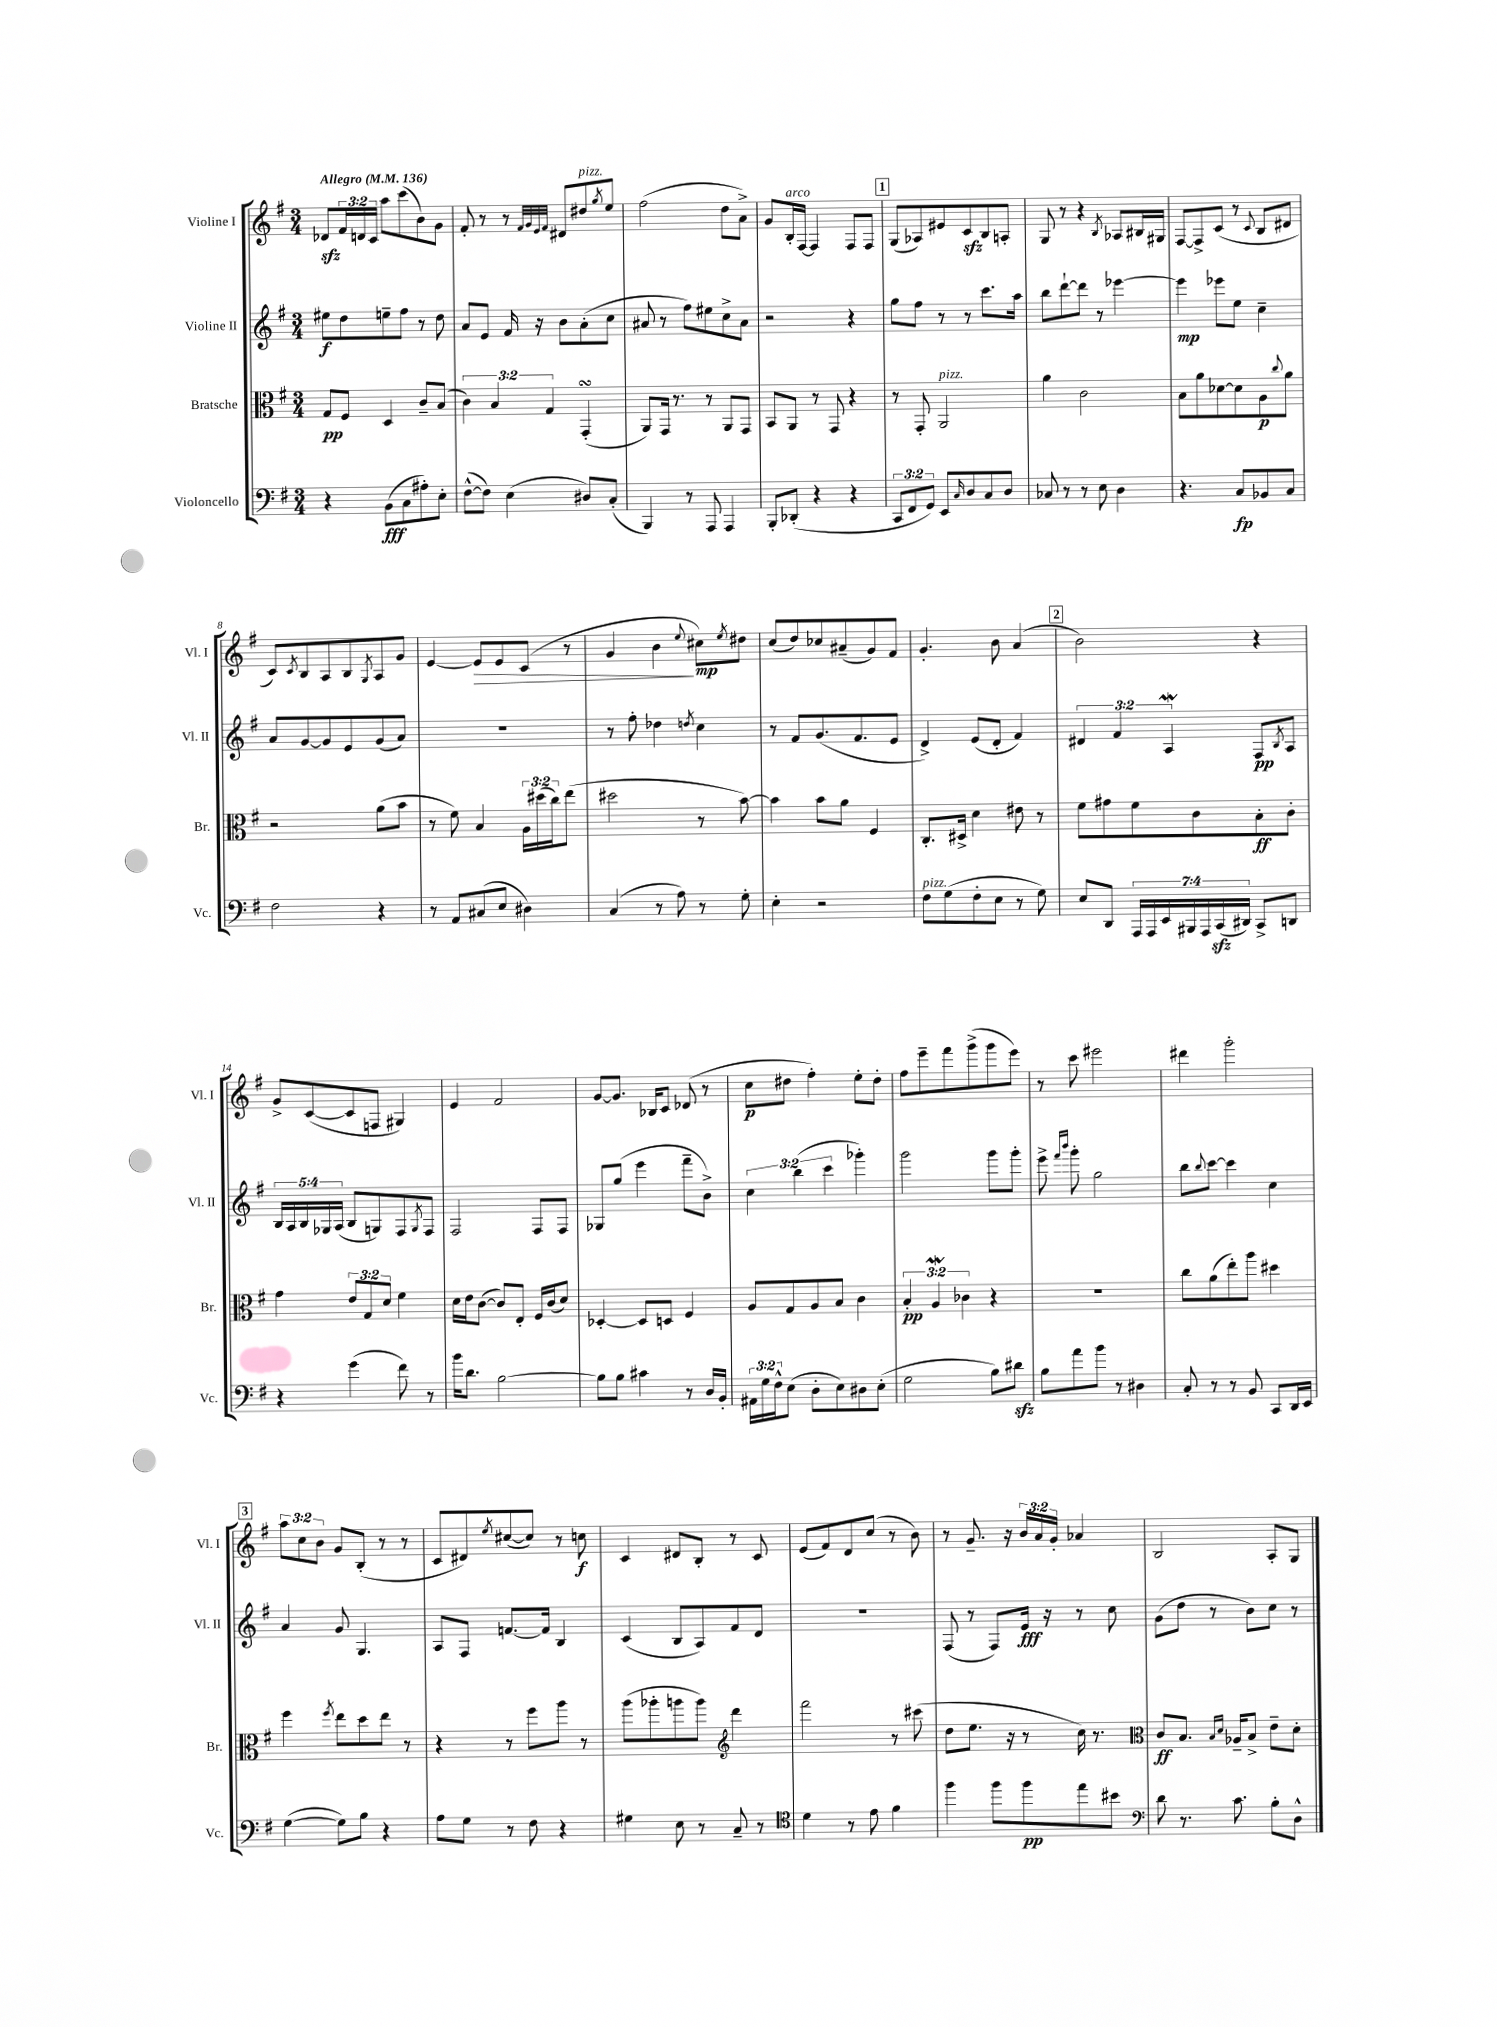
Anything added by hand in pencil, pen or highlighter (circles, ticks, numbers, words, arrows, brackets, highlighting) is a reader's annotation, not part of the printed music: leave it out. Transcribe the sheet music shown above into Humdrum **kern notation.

**kern	**dynam	**kern	**dynam	**kern	**dynam	**kern	**dynam
*part4	*part4	*part3	*part3	*part2	*part2	*part1	*part1
*staff4	*staff4	*staff3	*staff3	*staff2	*staff2	*staff1	*staff1
*I"Violoncello	*	*I"Bratsche	*	*I"Violine II	*	*I"Violine I	*
*I'Vc.	*	*I'Br.	*	*I'Vl. II	*	*I'Vl. I	*
*clefF4	*	*clefC3	*	*clefG2	*	*clefG2	*
*k[f#]	*	*k[f#]	*	*k[f#]	*	*k[f#]	*
*M3/4	*	*M3/4	*	*M3/4	*	*M3/4	*
*MM136	*	*MM136	*	*MM136	*	*MM136	*
=1	=1	=1	=1	=1	=1	=1	=1
!	!	!	!	!	!	!LO:TX:a:B:t=Allegro	!
4r	.	8G/L	pp	8ee#X\L	f	8d-Xzz/L	.
.	.	8F#/J	.	8dd\	.	24f#/L	.
.	.	.	.	.	.	24dn/	.
.	.	.	.	.	.	24c/JJ	.
(8BB\L	fff	4D/	.	8een~\	.	8aa\L	.
8C\	.	.	.	8ff#\J	.	(8ccc\	.
8A#X'\)	.	8c~/L	.	8r	.	8b\)	.
8E'\J	.	(8B/J	.	8dd\	.	8g\J	.
=2	=2	=2	=2	=2	=2	=2	=2
([8F#^^\L	.	6c\)	.	8a/L	.	8f#'/	.
8F#\J])	.	.	.	8e/J	.	8r	.
.	.	6B/	.	.	.	.	.
(4E\	.	.	.	16f#/	.	8r	.
.	.	.	.	16r	.	.	.
.	.	6G/	.	.	.	.	.
.	.	.	.	.	.	32qqf#/LLL	.
.	.	.	.	.	.	32qqg/	.
.	.	.	.	.	.	32qqe/	.
.	.	.	.	.	.	32qqf#/JJJ	.
.	.	.	.	8b\L	.	8d#X/L	.
!	!	!	!	!	!	!LO:TX:a:i:t=pizz.	!
8D#X/L)	.	(4GGsSSs'/	.	(8a'\	.	8dd#X/	.
.	.	.	.	.	.	8qgg/	.
(8C'/J	.	.	.	8cc\J	.	8ee/J	.
=3	=3	=3	=3	=3	=3	=3	=3
4BBB/)	.	8AA/L)	.	8a#X/	.	(2ff#\	.
.	.	16GG/Jk	.	8r	.	.	.
.	.	8.r	.	.	.	.	.
8r	.	.	.	8ff#\L)	.	.	.
8AAA/	.	8r	.	8ee#X\	.	.	.
4AAA/	.	8AA/L	.	8cc^\	.	8dd\L	.
.	.	8GG/J	.	8a#\J	.	8a^\J)	.
=4	=4	=4	=4	=4	=4	=4	=4
8BBB'/L	.	8BB/L	.	2r	.	8g/L	.
!	!	!	!	!	!	!LO:TX:a:i:t=arco	!
(8DD-X'/J	.	8AA/J	.	.	.	16B'/L	.
.	.	.	.	.	.	[16F#/JJ	.
4r	.	8r	.	.	.	4F#/]	.
.	.	8GG/	.	.	.	.	.
4r	.	4r	.	4r	.	8F#/L	.
.	.	.	.	.	.	8F#/J	.
!!LO:REH:place=s1:t=1
=5	=5	=5	=5	=5	=5	=5	=5
12CC/L	.	8r	.	8gg\L	.	(8G/L	.
12FF#/	.	.	.	.	.	.	.
.	.	8GG'/	.	8ff#\J	.	8A-X/)	.
12GG/J)	.	.	.	.	.	.	.
!	!	!LO:TX:a:i:t=pizz.	!	!	!	!	!
8EE/L	.	2AA/	.	8r	.	8e#X/	.
16qqC/	.	.	.	.	.	.	.
8D/	.	.	.	8r	.	8czz/	.
8C/	.	.	.	8.ccc\L	.	8B/	.
8D/J	.	.	.	.	.	8An'/J	.
.	.	.	.	16aa\Jk	.	.	.
=6	=6	=6	=6	=6	=6	=6	=6
8C-X/	.	4a\	.	8bb\L	.	8G/	.
8r	.	.	.	[8ddd`\	.	8r	.
8r	.	2c\	.	8ddd\J]	.	4r	.
8E\	.	.	.	8r	.	.	.
.	.	.	.	.	.	8qB/	.
4D\	.	.	.	[4eee-X\	.	8A-X/L	.
.	.	.	.	.	.	16B#X/L	.
.	.	.	.	.	.	16G#X/JJ	.
=7	=7	=7	=7	=7	=7	=7	=7
4.r	.	8B\L	.	4eee-\]	mp	[8F#/L	.
.	.	8a\	.	.	.	8F#^/]	.
.	.	[8d-X\	.	8eee-X\L	.	(8c/J	.
8C/L	fp	8d-\]	.	8ee\J	.	8r	.
.	.	.	.	.	.	8qqc/	.
8BB-X/	.	8A\	p	4cc~\	.	8B/L	.
.	.	8qqcc/	.	.	.	.	.
8C/J	.	8a\J	.	.	.	8d#X/J	.
!!LO:LB:g=z
=8	=8	=8	=8	=8	=8	=8	=8
2F#\	.	2r	.	8a/L	.	8c/L)	.
.	.	.	.	.	.	8qc/	.
.	.	.	.	[8g/	.	8B/	.
.	.	.	.	8g/]	.	8A/	.
.	.	.	.	8e/	.	8B/	.
.	.	.	.	.	.	8qG/	.
4r	.	(8a\L	.	(8g/	.	8A/	.
.	.	8b\J	.	8a/J)	.	8g/J	.
=9	=9	=9	=9	=9	=9	=9	=9
8r	.	8r	.	2.r	.	[4e/	.
8AA/L	.	8f#\)	.	.	.	.	.
!	!	!	!	!	!	!	!LO:HP:b
(8C#X/	.	4B/	.	.	.	8e/L]	>
8E/J	.	.	.	.	.	8e/	.
4D#X\)	.	24A\LL	.	.	.	(8c/J	.
.	.	(24dd#X\	.	.	.	.	.
.	.	24cc\J)	.	.	.	.	.
.	.	(8ee\J	.	.	.	8r	.
=10	=10	=10	=10	=10	=10	=10	=10
(4C/	.	2dd#X\	.	8r	.	4g/	.
.	.	.	.	8ff#'\	.	.	.
8r	.	.	.	4dd-X\	.	4b\	.
8A\)	.	.	.	.	.	.	.
.	.	.	.	8qddn/	.	8qqee/	.
8r	.	8r	.	4cc\	.	8cc#X\L)	] mp
.	.	.	.	.	.	8qee/	.
8G'\	.	[8b\)	.	.	.	8dd#X\J	.
=11	=11	=11	=11	=11	=11	=11	=11
4E'\	.	4b\]	.	8r	.	(8cc/L	.
.	.	.	.	8f#/L	.	8dd/)	.
2r	.	8b\L	.	(8.g/	.	8cc-X/	.
.	.	8a\J	.	.	.	(8a#X~/	.
.	.	.	.	8.f#/	.	.	.
.	.	4F#/	.	.	.	8g/)	.
.	.	.	.	8e/J	.	8f#/J	.
=12	=12	=12	=12	=12	=12	=12	=12
!LO:TX:a:i:t=pizz.	!	!	!	!	!	!	!
8F#\L	.	8.C'/L	.	4d^/)	.	4.g'/	.
(8G\	.	.	.	.	.	.	.
.	.	16D#X^/Jk	.	.	.	.	.
8F#'\	.	4d\	.	(8e/L	.	.	.
8E\J	.	.	.	8d'/J	.	8b\	.
8r	.	8e#X\	.	4f#/)	.	(4a/	.
8G\)	.	8r	.	.	.	.	.
!!LO:REH:place=s1:t=2
=13	=13	=13	=13	=13	=13	=13	=13
8E/L	.	8f#\L	.	6d#X/	.	2b\)	.
8DD/J	.	8g#X\	.	.	.	.	.
.	.	.	.	6f#/	.	.	.
28AAA/LL	.	8f#\	.	.	.	.	.
28AAA/	.	.	.	.	.	.	.
28EE/	.	.	.	.	.	.	.
.	.	.	.	6AW/	.	.	.
28BBB#X/	.	.	.	.	.	.	.
.	.	8c\	.	.	.	.	.
28AAA/	.	.	.	.	.	.	.
(28CCzz/	.	.	.	.	.	.	.
28DD#X/JJ)	.	.	.	.	.	.	.
8CC^/L	.	8B'\	ff	8F#/L	pp	4r	.
.	.	.	.	8qB/	.	.	.
8DDn/J	.	8c'\J	.	8A/J	.	.	.
!!LO:LB:g=z
=14	=14	=14	=14	=14	=14	=14	=14
4r	.	4g\	.	20B/LL	.	8g^/L	.
.	.	.	.	20A/	.	.	.
.	.	.	.	20B/	.	.	.
.	.	.	.	.	.	([8c/	.
.	.	.	.	20G-X/	.	.	.
.	.	.	.	(20A/JJ	.	.	.
(4g\	.	12e/L	.	8B/L	.	8c/]	.
.	.	12G/	.	.	.	.	.
.	.	.	.	8Gn/)	.	8Fn/J	.
.	.	12d/J	.	.	.	.	.
8f#\)	.	4f#\	.	8F#/	.	4G#X/)	.
.	.	.	.	8qG/	.	.	.
8r	.	.	.	8F#/J	.	.	.
=15	=15	=15	=15	=15	=15	=15	=15
16b\KL	.	16d\LL	.	2F#/	.	4e/	.
8.d\J	.	16e\J	.	.	.	.	.
.	.	([8c\J	.	.	.	.	.
[2B\	.	8c/L])	.	.	.	2f#/	.
.	.	8E'/J	.	.	.	.	.
.	.	16F#/LL	.	8F#/L	.	.	.
.	.	(16c/J	.	.	.	.	.
.	.	8d/J)	.	8F#/J	.	.	.
=16	=16	=16	=16	=16	=16	=16	=16
8B\L]	.	[4D-X'/	.	8G-X/L	.	[8g/L	.
8B\J	.	.	.	(8gg/J	.	8.g/J]	.
4c#X\	.	8D-/L]	.	4eee\	.	.	.
.	.	.	.	.	.	16B-X/KL	.
.	.	8Dn/J	.	.	.	8c/J	.
8r	.	4F#/	.	8fff#~\L	.	(8d-X/	.
16D/LL	.	.	.	8b^\J)	.	8r	.
16BB'/JJ	.	.	.	.	.	.	.
=17	=17	=17	=17	=17	=17	=17	=17
24AA#X\LL	.	8A/L	.	6cc\	.	8cc\L	p
24G\	.	.	.	.	.	.	.
24F#^^\J	.	.	.	.	.	.	.
(8E\J	.	8G/	.	.	.	8dd#X\J	.
.	.	.	.	(6bb\	.	.	.
8D'\L	.	8A/	.	.	.	4ff#'\)	.
.	.	.	.	6ccc\	.	.	.
8E\)	.	8B/J	.	.	.	.	.
8D#X\	.	4c\	.	4ggg-X'\)	.	8ee'\L	.
(8E'\J	.	.	.	.	.	8dd#'\J	.
=18	=18	=18	=18	=18	=18	=18	=18
2G\	.	6B'/	pp	2ggg\	.	8ff#\L	.
.	.	.	.	.	.	8eee~\	.
.	.	6AW/	.	.	.	.	.
.	.	.	.	.	.	8fff#\	.
.	.	6c-X\	.	.	.	.	.
.	.	.	.	.	.	(8ggg^\	.
8B\L)	.	4r	.	8ggg\L	.	8ggg\	.
8d#Xzz\J	.	.	.	8ggg'\J	.	8eee\J)	.
=19	=19	=19	=19	=19	=19	=19	=19
8B\L	.	2.r	.	8eee^\	.	8r	.
.	.	.	.	16qqfff#/LL	.	.	.
.	.	.	.	16qqbbb/JJ	.	.	.
8a\	.	.	.	8ggg'\	.	8ccc\	.
8b\J	.	.	.	2gg\	.	2eee#X\	.
8r	.	.	.	.	.	.	.
4D#X\	.	.	.	.	.	.	.
=20	=20	=20	=20	=20	=20	=20	=20
8C'/	.	8cc\L	.	8bb\L	.	4ddd#X\	.
.	.	.	.	8qqbb/	.	.	.
8r	.	(8a\	.	[8ccc\J	.	.	.
8r	.	8ee'\)	.	4ccc\]	.	2ggg'\	.
8BB/	.	8aa\J	.	.	.	.	.
8CC/L	.	4dd#X\	.	4cc\	.	.	.
16DD/L	.	.	.	.	.	.	.
16EE/JJ	.	.	.	.	.	.	.
!!LO:LB:g=z
!!LO:REH:place=s1:t=3
=21	=21	=21	=21	=21	=21	=21	=21
([4G\	.	4ff#\	.	4a/	.	12aa\L	.
.	.	.	.	.	.	12cc\	.
.	.	.	.	.	.	12b\J	.
.	.	8qff#/	.	.	.	.	.
8G\L])	.	8ee\L	.	8g/	.	8g/L	.
8B\J	.	8dd\	.	4.G/	.	(8B'/J	.
4r	.	8ee\J	.	.	.	8r	.
.	.	8r	.	.	.	8r	.
=22	=22	=22	=22	=22	=22	=22	=22
8A\L	.	4r	.	8A/L	.	8c/L	.
8G\J	.	.	.	8F#/J	.	8d#X/)	.
.	.	.	.	.	.	8qee/	.
8r	.	8r	.	[8.fn/L	.	([8cc#X/	.
8F#\	.	8ff#\L	.	.	.	8cc#/J])	.
.	.	.	.	16f/Jk]	.	.	.
4r	.	8aa\J	.	4B/	.	8r	.
.	.	8r	.	.	.	8ccn\	f
=23	=23	=23	=23	=23	=23	=23	=23
4G#X\	.	(8aa\L	.	(4c/	.	4c/	.
.	.	8aa-X'\	.	.	.	.	.
8E\	.	8aan\	.	8B/L	.	8d#X/L	.
8r	.	8aa\J)	.	8A/)	.	8B'/J	.
*	*	*clefG2	*	*	*	*	*
8C~/	.	4ddd\	.	8f#/	.	8r	.
8r	.	.	.	8d/J	.	8c/	.
=24	=24	=24	=24	=24	=24	=24	=24
*clefC4	*	*	*	*	*	*	*
4d\	.	2fff#\	.	2.r	.	(8e/L	.
.	.	.	.	.	.	8f#/)	.
8r	.	.	.	.	.	8d/	.
8e\	.	.	.	.	.	(8cc/J	.
4f#\	.	8r	.	.	.	8r	.
.	.	(8ccc#X\	.	.	.	8b\)	.
=25	=25	=25	=25	=25	=25	=25	=25
4ff#\	.	8dd\L	.	(8F#/	.	8r	.
.	.	8.ee\J	.	8r	.	8.g~/	.
8ff#\L	.	.	.	8F#/L)	.	.	.
.	.	16r	.	.	.	16r	.
8ff#\	pp	8r	.	16e/Jk	fff	24b/LL	.
.	.	.	.	.	.	24a/	.
.	.	.	.	16r	.	.	.
.	.	.	.	.	.	24g'/JJ	.
8ee\	.	16cc\)	.	8r	.	4a-X/	.
.	.	8.r	.	.	.	.	.
8b#X\J	.	.	.	8cc\	.	.	.
=26	=26	=26	=26	=26	=26	=26	=26
*clefF4	*	*clefC3	*	*	*	*	*
8d\	.	8c/L	ff	(8g\L	.	2B/	.
8.r	.	8.B/J	.	8dd\J	.	.	.
.	.	.	.	8r	.	.	.
.	.	16qqB/LL	.	.	.	.	.
.	.	16qqd/JJ	.	.	.	.	.
8.c\	.	16A-X~/KL	.	.	.	.	.
.	.	8B^/J	.	8b\L)	.	.	.
8B'\L	.	8e~\L	.	8cc\J	.	8A'/L	.
8D^^\J	.	8d'\J	.	8r	.	8G/J	.
==	==	==	==	==	==	==	==
*-	*-	*-	*-	*-	*-	*-	*-
